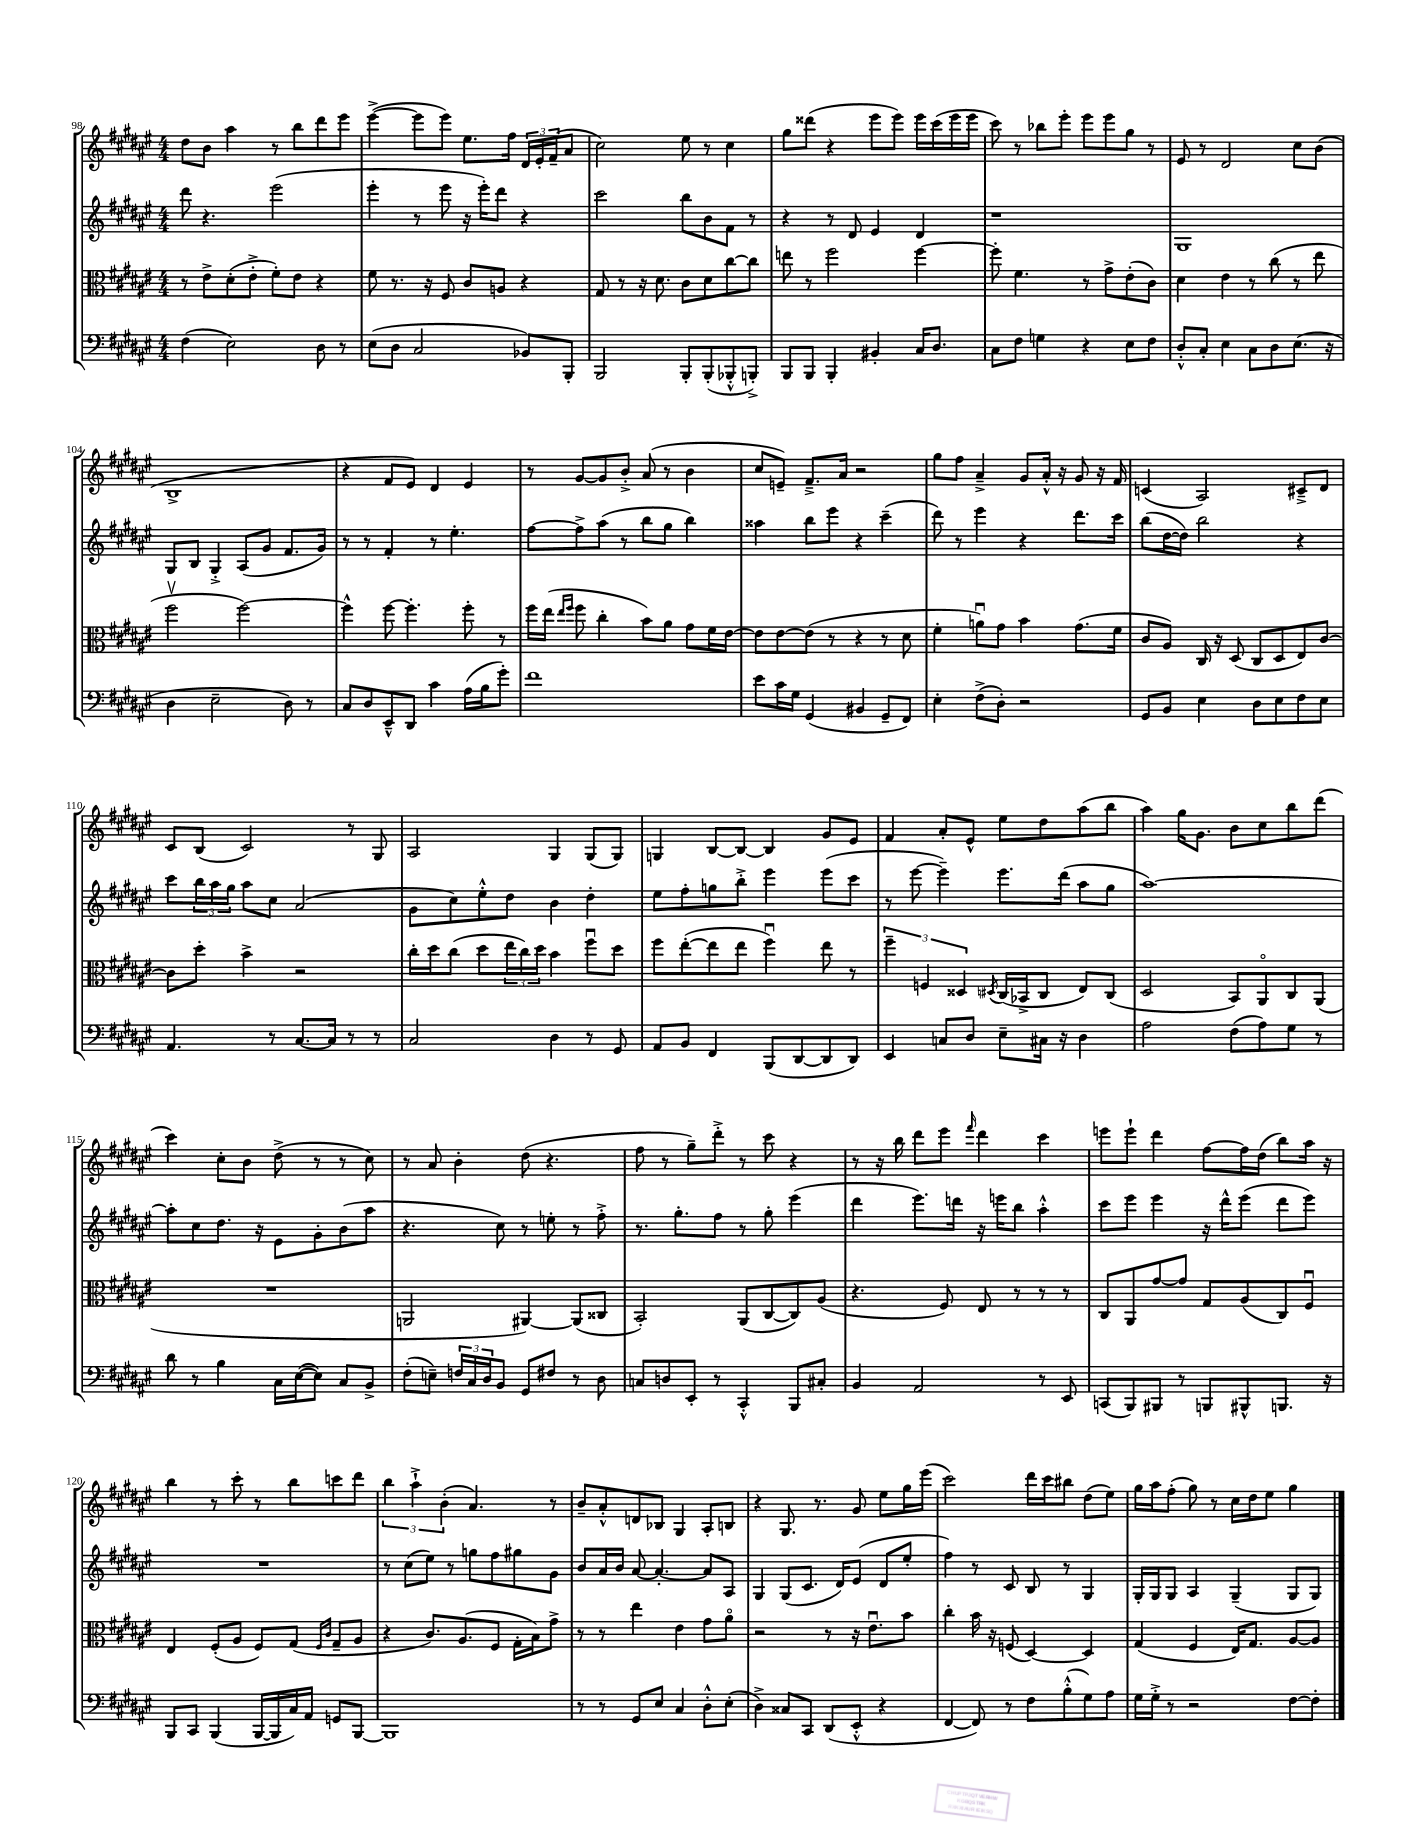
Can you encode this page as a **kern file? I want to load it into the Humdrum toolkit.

**kern	**kern	**kern	**kern
*staff4	*staff3	*staff2	*staff1
*clefF4	*clefC3	*clefG2	*clefG2
*k[f#c#g#d#a#e#]	*k[f#c#g#d#a#e#]	*k[f#c#g#d#a#e#]	*k[f#c#g#d#a#e#]
*M4/4	*M4/4	*M4/4	*M4/4
(4F#	8r	8ddd#	8dd#
.	8e#^	4.r	8b
2E#)	(8d#'	.	4aa#
.	8e#'^	.	.
.	8f#')	(2eee#	8r
.	8e#	.	8bb
8D#	4r	.	8ddd#
8r	.	.	8eee#
=	=	=	=
(8E#	8f#	4eee#'	([4eee#^
8D#	8.r	.	.
2C#	.	8r	8eee#]
.	16r	.	.
.	8F#	8eee#	8eee#)
.	8c#	16r	8.ee#
.	.	16eee#')	.
.	8A	8ddd#	.
.	.	.	16ff#
8BB-)	4r	4r	24d#
.	.	.	24e#'
.	.	.	(24f#~
8BBB'	.	.	8a#
=	=	=	=
2BBB	8G#	2ccc#	2cc#)
.	8r	.	.
.	16r	.	.
.	8.d#	.	.
8BBB'	8c#	8bb	8ee#
(8BBB'	8d#	8b	8r
8BBB-'^^	[8cc#	8f#	4cc#
8BBB'^)	8cc#]	8r	.
=	=	=	=
8BBB	8ee	4r	8gg#
8BBB	8r	.	(8ddd##
4BBB'	2ff#	8r	4r
.	.	8d#	.
4BB#'	.	4e#	8eee#
.	.	.	8eee#)
16C#	[4ff#	4d#	16eee#
8.D#	.	.	(16ccc#
.	.	.	16eee#
.	.	.	16eee#
=	=	=	=
8C#	8ff#']	1r	8ccc#)
8F#	4.f#	.	8r
4G	.	.	8bb-
.	.	.	8eee#'
4r	8r	.	8eee#
.	8g#^	.	8eee#
8E#	(8e#'	.	8gg#
8F#	8c#)	.	8r
=	=	=	=
8D#'^^	4d#	1G#	8e#
8C#'	.	.	8r
4E#	4e#	.	2d#
8C#	8r	.	.
8D#	(8cc#	.	.
(8.E#	8r	.	8cc#
.	8ee#	.	(8b
16r	.	.	.
=	=	=	=
4D#	2ff#v	8G#	1B^
.	.	8B	.
2E#~	.	4G#'^	.
.	[2ff#)	(8A#	.
.	.	8g#	.
8D#)	.	8.f#	.
8r	.	.	.
.	.	16g#)	.
=	=	=	=
8C#	4ff#^^]	8r	4r
8D#	.	8r	.
8EE#~^^	[8ff#	4f#'	8f#
8DD#	4.ff#']	.	8e#)
4c#	.	8r	4d#
.	.	4.ee#'	.
(16A#	8ff#'	.	4e#
16B	.	.	.
8g#')	8r	.	.
=	=	=	=
1f#	16ff#	[8ff#	8r
.	(16ee#	.	.
.	16qqee#	.	.
.	16qqff#	.	.
.	8ff#	8ff#^]	[8g#
.	4cc#'	(8aa#	8g#]
.	.	8r	8b'^
.	8b)	8bb	(8a#
.	8a#	8gg#	8r
.	8g#	4bb)	4b
.	16f#	.	.
.	[16e#	.	.
=	=	=	=
8e#	8e#]	4aa##	8cc#
16c#	[8e#	.	8e~)
16G#	.	.	.
(4GG#	(8e#]	8bb	8.f#~^
.	8r	8eee#	.
.	.	.	16a#
4BB#	4r	4r	2r
8GG#~	8r	(4ccc#~	.
8FF#)	8d#	.	.
=	=	=	=
4E#'	4f#'	8ddd#)	8gg#
.	.	8r	8ff#
(8F#^	8au)	4eee#	4a#~^
8D#')	8g#	.	.
2r	4b	4r	8g#
.	.	.	16a#'^^
.	.	.	16r
.	(8.g#	8.ddd#	8g#
.	.	.	16r
.	16f#	16ccc#	16f#
=	=	=	=
8GG#	8c#	(8bb	(4c
8BB	8A#)	[16dd#	.
.	.	16dd#])	.
4E#	16C#	2bb	2A#)
.	16r	.	.
.	(8D#	.	.
8D#	8C#	.	.
8E#	8D#	.	.
8F#	8E#)	4r	8c#~^
8E#	[8c#	.	8d#
=	=	=	=
4.AA#	8c#]	8ccc#	8c#
.	8dd#'	24bb	(8B
.	.	24aa#	.
.	.	24gg#	.
.	4b^	8aa#	2c#)
8r	.	8cc#	.
[8.C#	2r	(2a#	.
16C#]	.	.	.
8r	.	.	8r
8r	.	.	8G#
=	=	=	=
2C#	16cc#'	8g#	2A#
.	16dd#	.	.
.	(8cc#	8cc#)	.
.	8dd#	8ee#'^^	.
.	24ee#	8dd#	.
.	24cc#)	.	.
.	24dd#	.	.
4D#	4b	4b	4G#
8r	8ff#u	4dd#'	(8G#
8GG#	8dd#	.	8G#)
=	=	=	=
8AA#	8ff#	8ee#	4G
8BB	([8ee#'	8ff#'	.
4FF#	8ee#]	8gg	[8B
.	8ee#	8bb'^	8B_
(8BBB	4ff#u)	4eee#	4B]
[8DD#	.	.	.
8DD#]	8ee#	(8eee#	8g#
8DD#)	8r	8ccc#	8e#
=	=	=	=
4EE#	6ff#~	8r	4f#
.	.	[8eee#	.
.	6F	.	.
8C	.	4eee#~])	8a#'
.	6D##	.	.
8D#	.	.	8e#^^
.	8qD#	.	.
8E#~	(16C#	8.eee#	8ee#
.	16BB-^	.	.
16C#	8C#	.	8dd#
16r	.	(16ddd#	.
4D#	8E#)	8aa#	(8aa#
.	(8C#	8gg#	8bb
=	=	=	=
2A#	2D#	[1aa#)	4aa#)
.	.	.	16gg#
.	.	.	8.g#
(8F#	8BB)	.	8b
8A#)	8AA#o	.	8cc#
8G#	8C#	.	8bb
8r	(8AA#	.	(8ddd#
=	=	=	=
8d#	1r	8aa#']	4ccc#)
8r	.	8cc#	.
4B	.	8.dd#	8cc#'
.	.	.	8b
.	.	16r	.
16C#	.	8e#	(8dd#^
([16E#	.	.	.
8E#])	.	8g#'	8r
8C#	.	(8b	8r
8BB^	.	8aa#	8cc#)
=	=	=	=
(8F#'	2AA	4.r	8r
8E~)	.	.	8a#
24F	.	.	4b'
24C#	.	.	.
24D#	.	.	.
8BB	.	8cc#)	.
8GG#	[4AA#)	8r	(8dd#
8F#	.	8ee'	4.r
8r	(8AA#]	8r	.
8D#	8C##	8ff#'^	.
=	=	=	=
8C	2BB')	8.r	8ff#
8D	.	.	8r
.	.	8.gg#'	.
8EE#'	.	.	8gg#~)
8r	.	8ff#	8ddd#'^
4CC#'^^	(8AA#	8r	8r
.	[8C#	8gg#'	8ccc#
8BBB	8C#])	(4eee#	4r
8C#'	(8A#	.	.
=	=	=	=
4BB	4.r	4ddd#	8r
.	.	.	16r
.	.	.	16bb
2AA#	.	8.eee#)	8ddd#
.	8F#)	.	8eee#
.	.	16ddd	.
.	.	.	16qqfff#
.	8E#	16r	4ddd#
.	.	16eee	.
.	8r	8bb	.
8r	8r	4aa#'^^	4ccc#
8EE#	8r	.	.
=	=	=	=
(8CC	8C#	8ccc#	8eee
8BBB)	8AA#	8eee#	8eee`
8BBB#	[8g#	4eee#	4ddd#
8r	8g#]	.	.
8BBB	8G#	16r	[8ff#
.	.	16ddd#^^	.
8BBB#^^	(8A#	(8eee#	16ff#]
.	.	.	(16dd#
8.BBB	8C#)	8ddd#	8bb)
.	8F#u	8eee#)	16aa#
16r	.	.	16r
=	=	=	=
8BBB	4E#	1r	4bb
8CC#	.	.	.
(4BBB	(8F#'	.	8r
.	8A#	.	8ccc#'
[16BBB	8F#)	.	8r
16BBB]	.	.	.
16C#)	(8G#	.	8bb
16AA#	.	.	.
.	16qqF#	.	.
.	16qqc#	.	.
8GG	8G#~	.	8ccc
[8BBB	8A#	.	8ddd#
=	=	=	=
1BBB]	4r	8r	6bb
.	.	(8cc#	.
.	.	.	6aa#`^
.	8.c#)	8ee#)	.
.	.	.	(6b'
.	.	8r	.
.	(8.A#	.	.
.	.	8gg	4.a#)
.	8F#	8ff#	.
.	16G#'	8gg#	.
.	16B)	.	.
.	8g#^	8g#	8r
=	=	=	=
8r	8r	8b	8b~
8r	8r	16a#	8a#'^^
.	.	16b	.
8GG#	4ee#	[8a#	8d
8E#	.	4.a#'_	8B-
4C#	4e#	.	4G#
8D#'^^	8g#	8a#]	8A#'
(8E#'	8a#o	8A#	8B
=	=	=	=
4D#^)	2r	4G#	4r
8C##	.	(8G#	8.G#
8CC#	.	8.c#	.
.	.	.	8.r
(8DD#	8r	.	.
.	.	16d#)	.
8EE#'^^	16r	(8e#	8g#
.	8.e#u	.	.
4r	.	8d#	8ee#
.	8b	8ee#'	16gg#
.	.	.	(16eee#
=	=	=	=
[4FF#	4cc#'	4ff#)	2ccc#)
8FF#])	16b	8r	.
.	16r	.	.
8r	(8F	8c#	.
8F#	[4D#)	8B	16ddd#
.	.	.	16ccc#
(8B'^^	.	8r	8bb#
8G#)	4D#]	4G#	(8dd#
8A#	.	.	8ee#)
=	=	=	=
16G#	(4G#	16G#'	16gg#
16G#'^	.	16G#	16aa#
8r	.	8G#	(8ff#'
2r	4F#	4A#	8gg#)
.	.	.	8r
.	16E#)	(4G#~	16cc#
.	8.G#	.	16dd#
.	.	.	8ee#
[8F#	[8A#	8G#	4gg#
8F#']	8A#]	8G#)	.
==	==	==	==
*-	*-	*-	*-
